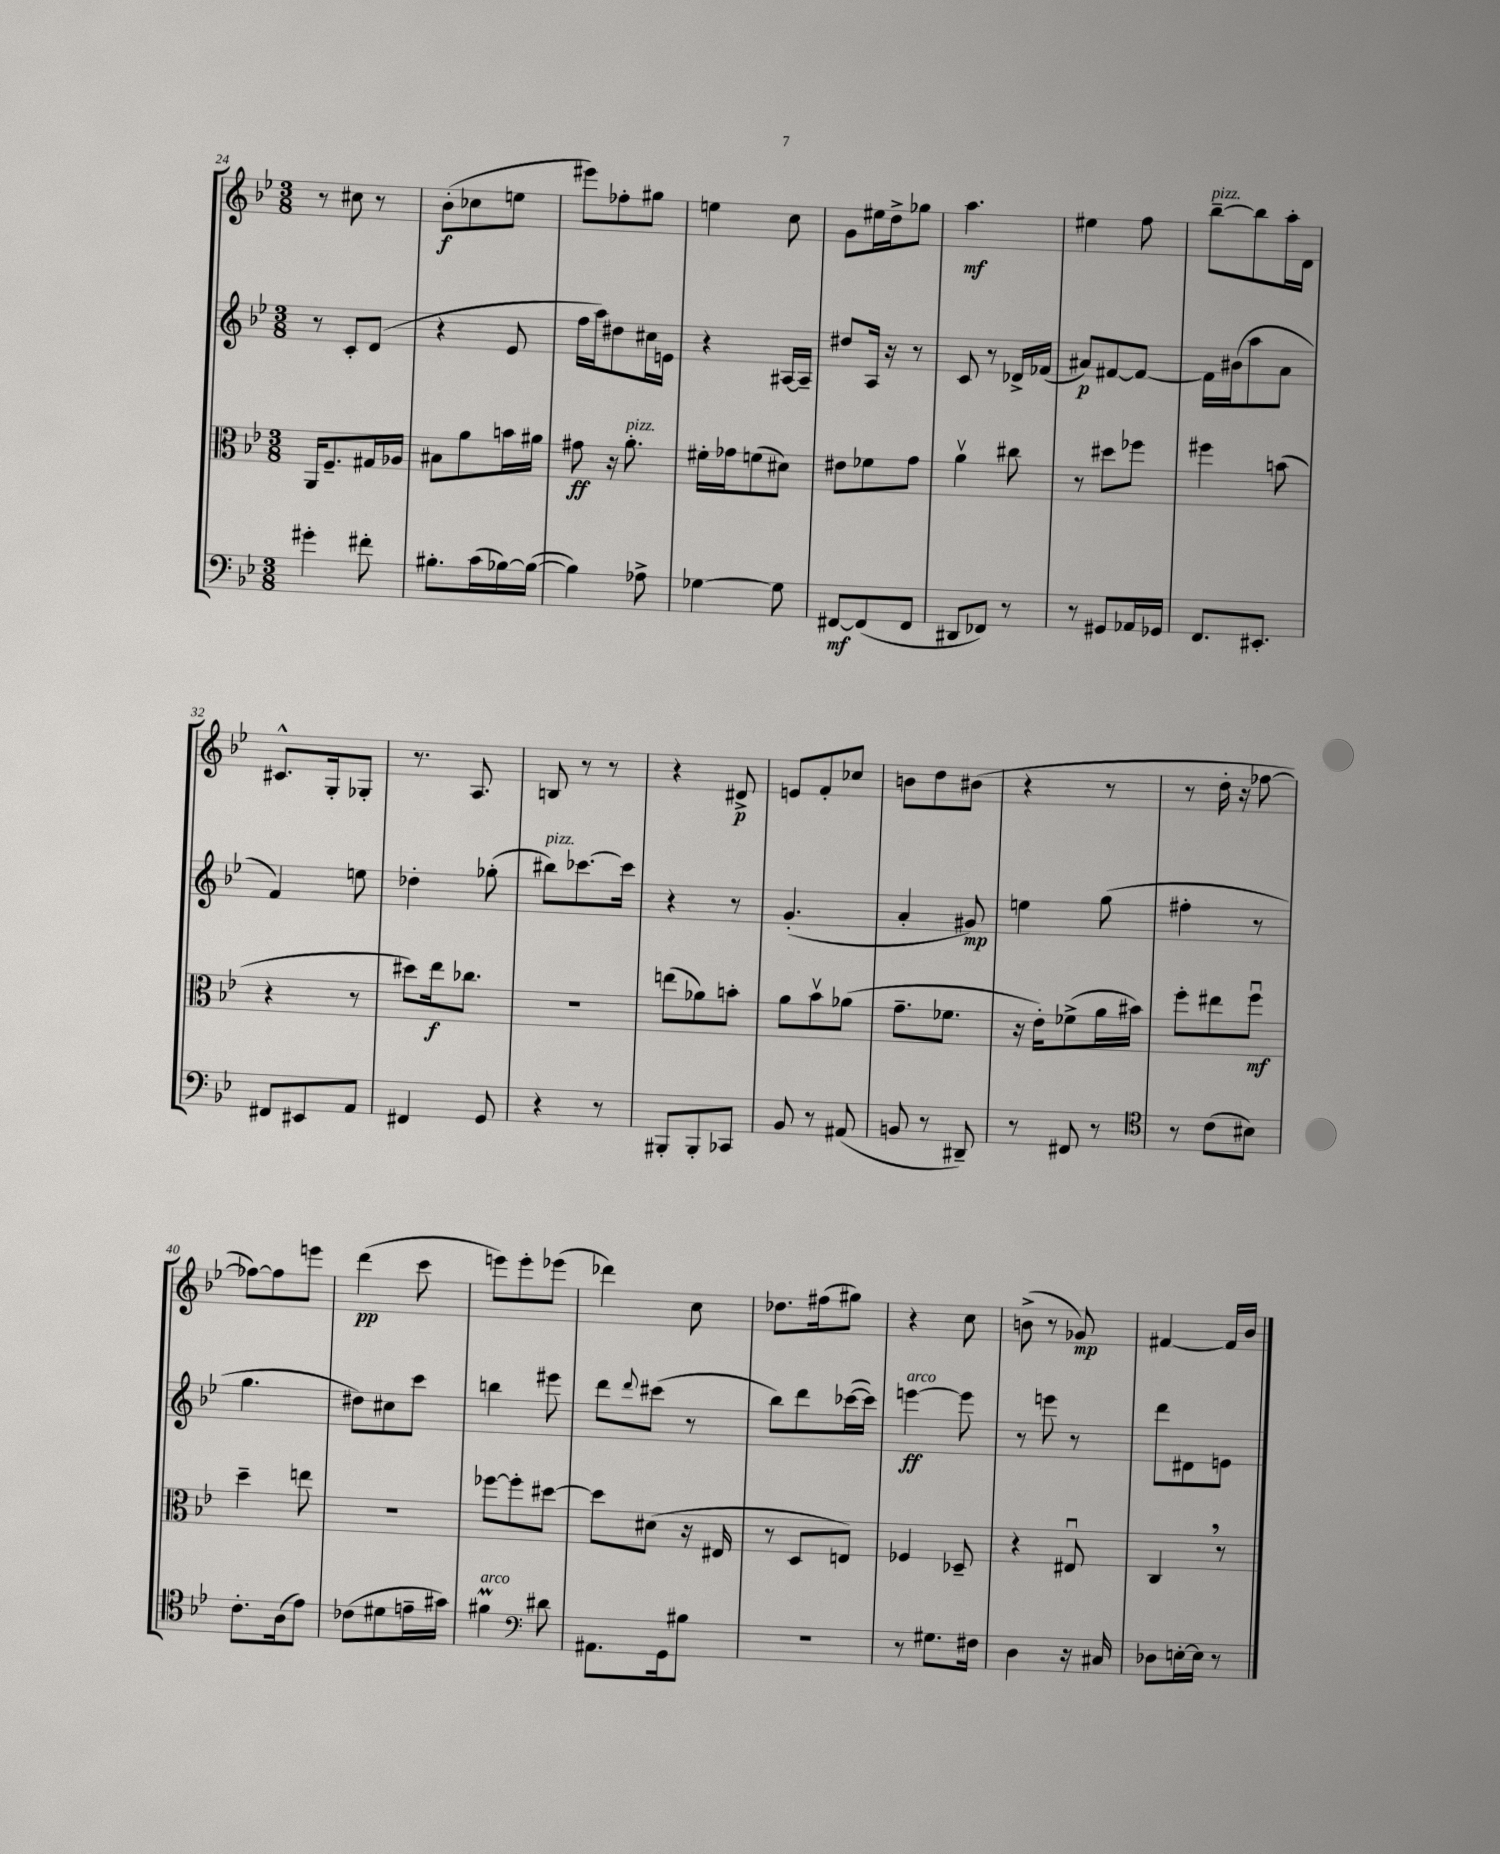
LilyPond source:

<<
\new StaffGroup <<
\new Staff = "s0" {
    \clef treble \key bes \major \numericTimeSignature \time 3/8
    r8 cis''8 r8 |
    bes'8-.\f( ces''8 e''8 |
    eis'''8) fes''8-. gis''8 |
    e''4 c''8 |
    g'8 eis''16 d''16-> ges''8 |
    a''4.\mf |
    eis''4 f''8 |
    bes''8~--^\markup { \italic "pizz." } bes''8 a''16-. d'16 |
    cis'8.-^ g16-. ges8-. |
    r8. a8. |
    b8 r8 r8 |
    r4 dis'8->\p |
    e'8 f'8-. ces''8 |
    b'8 d''8 bis'8( |
    r4 r8 |
    r8 d''16-. r16 fes''8~ |
    fes''8~) fes''8 e'''8 |
    d'''4\pp( c'''8 |
    e'''8) e'''8-. ees'''8( |
    des'''4) c''8 |
    des''8. fis''16( gis''8) |
    r4 c''8 |
    b'8->( r8 ges'8\mp) |
    fis'4~ fis'16 bes'16 \bar "|." |
}
\new Staff = "s1" {
    \clef treble \key bes \major \numericTimeSignature \time 3/8
    r8 c'8-. d'8( |
    r4 ees'8 |
    f''16 a''16) dis''8 cis''16 e'16 |
    r4 ais16~ ais16-- |
    dis''8 a16 r16 r8 |
    c'8 r8 des'16-> fes'16( |
    ais'8\p) fis'8~ fis'8~ |
    fis'16 bis'16( a''8 a'8 |
    f'4) e''8 |
    des''4-. ges''8-.( |
    bis''8^\markup { \italic "pizz." }) ces'''8.~ ces'''16 |
    r4 r8 |
    g'4.-.( |
    a'4-. gis'8\mp) |
    e''4 g''8( |
    fis''4-. r8 |
    g''4. |
    dis''8) cis''8 c'''8 |
    b''4 eis'''8 |
    d'''8 \appoggiatura { d'''8 } cis'''8( r8 |
    bes''8) d'''8 ces'''16~( ces'''16) |
    e'''4~\ff^\markup { \italic "arco" } e'''8 |
    r8 e'''8 r8 |
    d'''8 dis'8 e'8 \bar "|." |
}
\new Staff = "s2" {
    \clef alto \key bes \major \numericTimeSignature \time 3/8
    a,16 f8.-- gis16 aes16 |
    bis8 a'8 b'16 ais'16 |
    gis'8\ff r16 a'8.-.^\markup { \italic "pizz." } |
    fis'16-. ges'16 f'8( dis'8) |
    eis'8 fes'8 g'8 |
    a'4\upbow cis''8 |
    r8 dis''8 fes''8 |
    fis''4 b'8( |
    r4 r8 |
    dis''8) ees''16\f ces''8. |
    R4. |
    e''8( aes'8) b'8-. |
    a'8 bes'8\upbow aes'8( |
    g'8.-- fes'8. |
    r16 ees'16-.) fes'8->( a'16 bis'16) |
    f''8-. eis''8 f''8\downbow\mf |
    d''4-- e''8 |
    r4. |
    fes''8~ fes''8-. dis''8~ |
    dis''8 dis'8( r16 eis16 |
    r8 d8 e8) |
    fes4 des8-- |
    r4 eis8\downbow |
    c4 \breathe r8 \bar "|." |
}
\new Staff = "s3" {
    \clef bass \key bes \major \numericTimeSignature \time 3/8
    gis'4-. fis'8-. |
    bis8.-. c'16( bes16~) bes16~( |
    bes4) aes8-> |
    ges4~ ges8 |
    fis,8~\mf fis,8( fis,8 |
    dis,8 fes,8) r8 |
    r8 gis,8 aes,16 ges,16 |
    f,8. eis,8.-. |
    fis,8 eis,8 a,8 |
    fis,4 g,8 |
    r4 r8 |
    bis,,8-. bis,,8-. ces,8 |
    bes,8 r8 ais,8( |
    b,8 r8 dis,8--) |
    r8 fis,8 r8 |
    \clef tenor r8 c'8( bis8) |
    c'8.-. a16( ees'8) |
    ces'8( dis'8 e'16-- gis'16) |
    fis'4\prall^\markup { \italic "arco" } \clef bass dis'8 |
    ais,8. g,16 bis8 |
    R4. |
    r8 gis8. fis16 |
    d4 r16 cis16 |
    des8 e16~-. e16 r8 \bar "|." |
}
>>
>>
\layout { \context { \Score currentBarNumber = #24 } }
